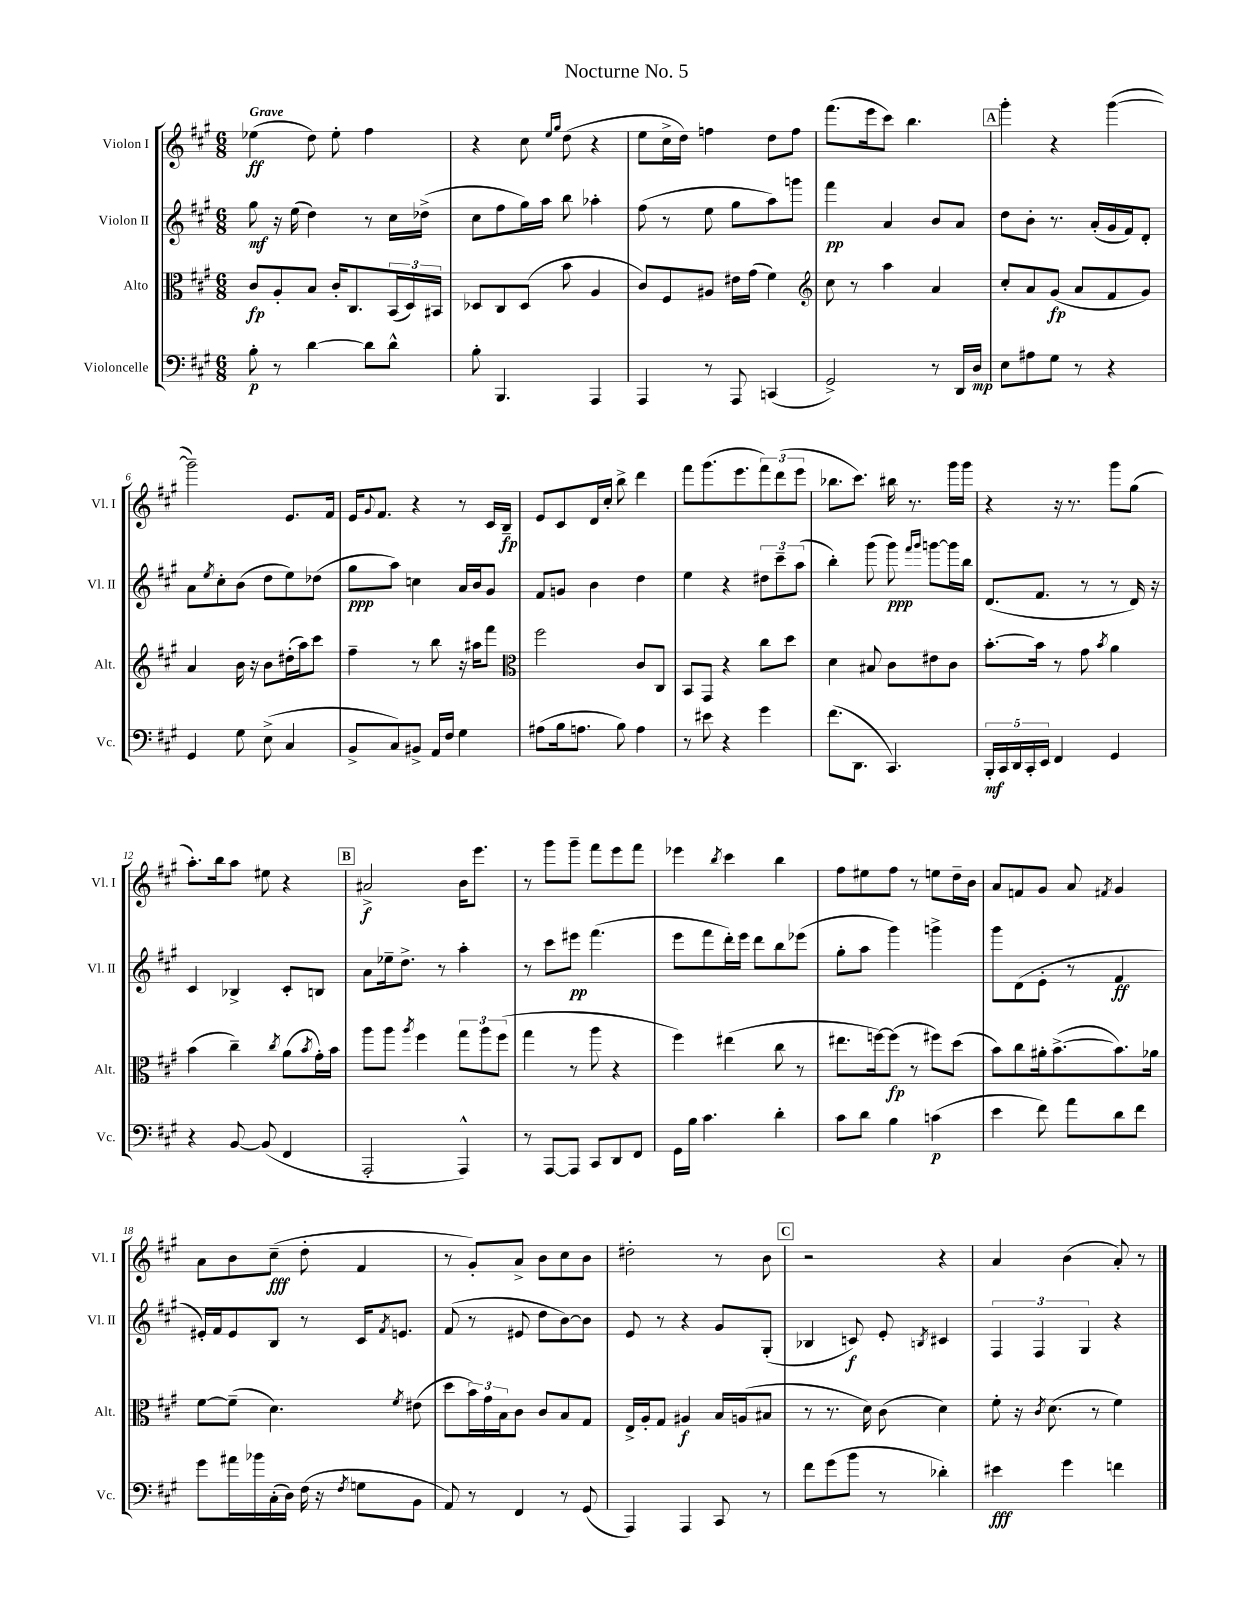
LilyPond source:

\header { title = "Nocturne No. 5" }
<<
\new StaffGroup <<
\new Staff = "s0" \with { instrumentName = "Violon I" shortInstrumentName = "Vl. I" } {
    \clef treble \key a \major \numericTimeSignature \time 6/8 \tempo "Grave"
    ees''4\ff( d''8) ees''8-. fis''4 |
    r4 cis''8 \grace { e''16 gis''16 } d''8( r4 |
    e''8 cis''16-> d''16) f''4 d''8 f''8 |
    fis'''8.( e'''16 cis'''8) b''4. |
    \mark \markup { \box "A" } gis'''4-. r4 gis'''4~( |
    gis'''2--) e'8. fis'16 |
    e'16 \appoggiatura { gis'8 } fis'8. r4 r8 cis'16 b16--\fp |
    e'8 cis'8 d'16 cis''16-. b''8-> d'''4 |
    fis'''8 gis'''8.( e'''8. \tuplet 3/2 { fis'''8) d'''8( e'''8 } |
    bes''8. cis'''8.) bis''16 r8. gis'''16 gis'''16 |
    r4 r16 r8. gis'''8 gis''8( |
    a''8.-.) b''16 a''8 eis''8 r4 |
    \mark \markup { \box "B" } ais'2->\f b'16 e'''8. |
    r8 gis'''8 gis'''8-- fis'''8 e'''8 fis'''8 |
    ees'''4 \acciaccatura { b''8 } cis'''4 b''4 |
    fis''8 eis''8 fis''8 r8 e''8 d''16-- b'16 |
    a'8 f'8 gis'8 a'8 \acciaccatura { fis'8 } gis'4 |
    a'8 b'8 cis''8--\fff( d''8-. fis'4 |
    r8 gis'8-.) a'8-> b'8 cis''8 b'8 |
    dis''2-. r8 b'8 |
    \mark \markup { \box "C" } r2 r4 |
    a'4 b'4( a'8-.) r8 \bar "|." |
}
\new Staff = "s1" \with { instrumentName = "Violon II" shortInstrumentName = "Vl. II" } {
    \clef treble \key a \major \numericTimeSignature \time 6/8
    gis''8\mf r16 e''16( d''4) r8 cis''16 des''16->( |
    cis''8 fis''8 gis''16) a''16 b''8 aes''4-. |
    fis''8( r8 e''8 gis''8 a''8) g'''8 |
    fis'''4\pp a'4 b'8 a'8 |
    \mark \markup { \box "A" } d''8 b'8-. r8. a'16-.( gis'16 fis'16) d'8-. |
    a'8 \acciaccatura { e''8 } cis''8-. b'8( d''8 e''8) des''8( |
    gis''8\ppp a''8) c''4 a'16 b'16 gis'8 |
    fis'8 g'8 b'4 d''4 |
    e''4 r4 \tuplet 3/2 { dis''8 cis'''8-- a''8( } |
    b''4-.) gis'''8( gis'''8\ppp) \grace { fis'''16 gis'''16 } g'''8~ g'''16 b''16 |
    d'8.( fis'8. r8 r8 d'16) r16 |
    cis'4 bes4-> cis'8-. b8 |
    \mark \markup { \box "B" } a'8 ees''16-- d''8.-> r8 a''4-. |
    r8 cis'''8 eis'''8\pp fis'''4.( |
    e'''8 fis'''8 d'''16-.) e'''16 d'''8 b''8 ees'''8( |
    gis''8-. a''8 gis'''4) g'''4-> |
    gis'''8 d'8( e'8-. r8 fis'4\ff |
    eis'16-.) fis'16 eis'8 b8 r8 cis'16 \acciaccatura { fis'8 } e'8. |
    fis'8( r8 eis'8 d''8 b'8~) b'8 |
    e'8 r8 r4 gis'8 gis8-.( |
    \mark \markup { \box "C" } bes4 c'8\f) e'8-. \acciaccatura { b8 } cis'4 |
    \tuplet 3/2 { fis4 fis4 gis4 } r4 \bar "|." |
}
\new Staff = "s2" \with { instrumentName = "Alto" shortInstrumentName = "Alt." } {
    \clef alto \key a \major \numericTimeSignature \time 6/8
    cis'8\fp a8-. b8 cis'16-. cis8. \tuplet 3/2 { b,16( d16) bis,16 } |
    des8 cis8 des8( b'8 a4 |
    cis'8) fis8 ais8 eis'16 gis'16( fis'4) |
    \clef treble cis''8 r8 a''4 a'4 |
    \mark \markup { \box "A" } cis''8-. a'8 gis'8\fp( a'8 fis'8 gis'8) |
    a'4 b'16 r16 b'8 dis''16-.( a''16) cis'''8 |
    fis''4-- r8 b''8 r16 ais''16 fis'''8 |
    \clef alto fis''2 cis'8 cis8 |
    b,8 gis,8 r4 cis''8 d''8 |
    d'4 bis8 cis'8 eis'8 cis'8 |
    b'8.~-. b'16 r8 gis'8 \acciaccatura { b'8 } a'4 |
    b'4( cis''4--) \acciaccatura { cis''8 } a'8( \acciaccatura { b'8 } gis'16-.) b'16 |
    \mark \markup { \box "B" } a''8 a''8 \acciaccatura { a''8 } fis''4 \tuplet 3/2 { gis''8 a''8 fis''8( } |
    gis''4 r8 a''8 r4 |
    fis''4) eis''4( cis''8 r8 |
    eis''8. f''16~) f''8\fp( r8 fis''8) d''8( |
    b'8) cis''8 ais'16-. b'8.~->( b'8.) aes'16 |
    fis'8~ fis'8--( d'4.) \acciaccatura { fis'8 } eis'8( |
    d''8 \tuplet 3/2 { b'16) gis'16 b16 } cis'8 cis'8 b8 gis8 |
    e16-> a16-. gis8 ais4\f b16 a16( bis8 |
    \mark \markup { \box "C" } r8 r8. d'16) cis'8( d'4) |
    fis'8-. r16 \acciaccatura { cis'8 } d'8.( r8 fis'4) \bar "|." |
}
\new Staff = "s3" \with { instrumentName = "Violoncelle" shortInstrumentName = "Vc." } {
    \clef bass \key a \major \numericTimeSignature \time 6/8
    b8-.\p r8 d'4~ d'8 d'8-^ |
    b8-. b,,4. a,,4 |
    a,,4 r8 a,,8 c,4( |
    gis,2->) r8 d,16 d16\mp |
    \mark \markup { \box "A" } e8 ais8 gis8 r8 r4 |
    gis,4 gis8 e8->( cis4 |
    b,8-> cis8) bis,8-> a,16 fis16 gis4 |
    ais8( b16 a8. b8) a4 |
    r8 eis'8 r4 gis'4 |
    fis'8.( d,8. cis,4.) |
    \tuplet 5/4 { b,,16-.\mf cis,16 d,16 cis,16-. e,16 } fis,4 gis,4 |
    r4 b,8~ b,8( fis,4 |
    \mark \markup { \box "B" } a,,2-. a,,4-^) |
    r8 a,,8~ a,,8 cis,8 d,8 fis,8 |
    gis,16 b16 cis'4. d'4-. |
    cis'8 d'8 b4 c'4\p( |
    e'4 fis'8) a'8 d'8 fis'8 |
    gis'8 ais'16 bes'16 cis16-.( d16) fis16( r16 \acciaccatura { fis8 } g8 b,8 |
    a,8) r8 fis,4 r8 gis,8( |
    a,,4) a,,4 cis,8 r8 |
    \mark \markup { \box "C" } fis'8 gis'8( b'8 r8 des'4-.) |
    eis'4\fff gis'4 f'4 \bar "|." |
}
>>
>>
